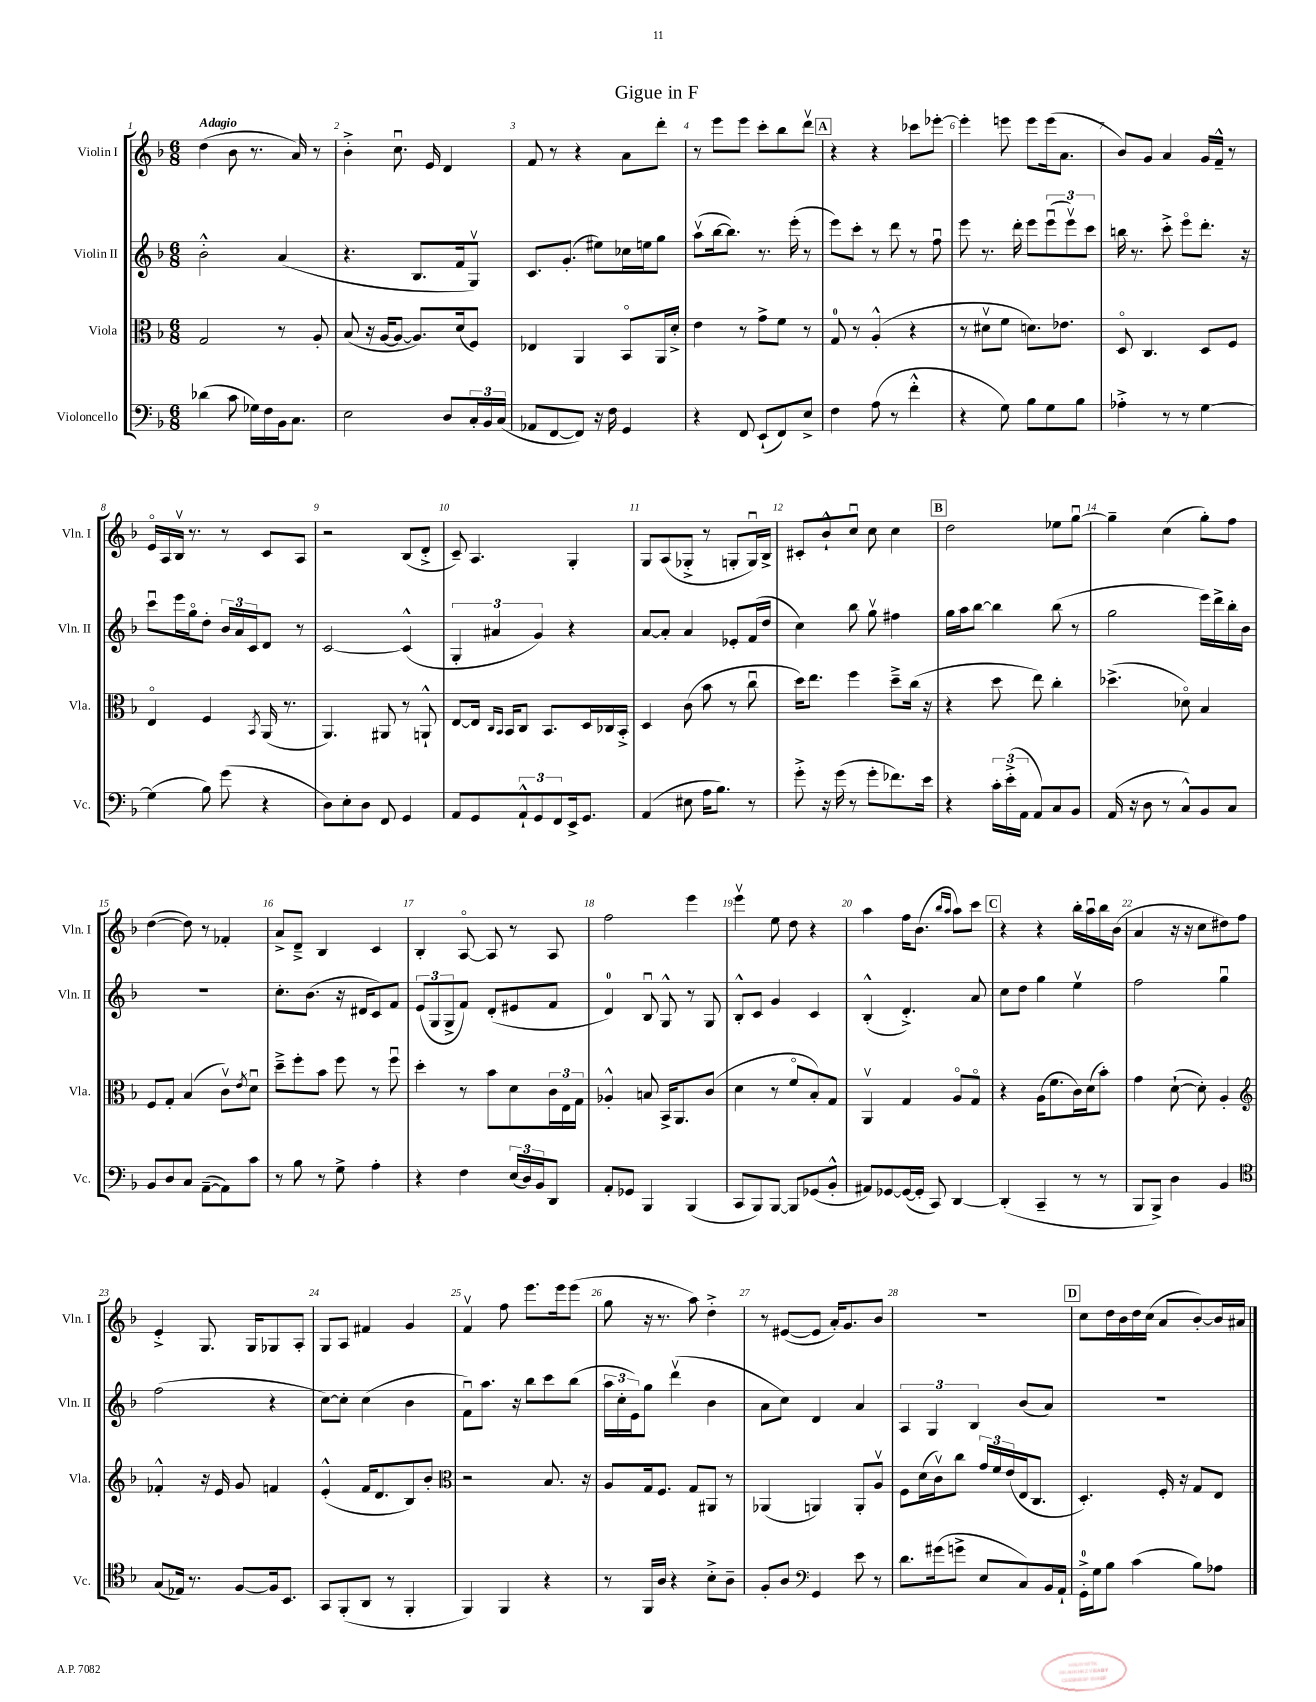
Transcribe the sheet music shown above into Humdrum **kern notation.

**kern	**kern	**kern	**kern
*staff4	*staff3	*staff2	*staff1
*clefF4	*clefC3	*clefG2	*clefG2
*k[b-]	*k[b-]	*k[b-]	*k[b-]
*M6/8	*M6/8	*M6/8	*M6/8
(4d-	2G	2b-'^^	(4dd
8c	.	.	8b-
16G-)	.	.	8.r
16F	.	.	.
16BB-	8r	(4a	.
8.C	.	.	16a)
.	8A'	.	8r
=	=	=	=
2E	(8B-	4.r	4b-'^
.	16r	.	.
.	[16A	.	.
.	8A_	.	8.ccu
.	8.A])	8.B-	.
.	.	.	16e
8D	.	.	4d
.	(16d	16f	.
24C'	8F)	8Gv)	.
24BB-	.	.	.
(24C	.	.	.
=	=	=	=
8AA-	4E-	8.c	8f
[8FF	.	.	8r
.	.	(8.g'	.
8FF])	4AA	.	4r
16r	.	8ee#)	.
16F	.	.	.
4GG	8BB-o	16cc-	8a
.	.	16ee	.
.	16AA	8gg	8ddd'
.	16d'^	.	.
=	=	=	=
4r	4e	(8aav	8r
.	.	[16bb-	8eee
.	.	8.bb-])	.
8FF	8r	.	8eee
(8EE`	8g^	8.r	8ccc'
8FF)	8f	.	8bb-
.	.	(16eee'	.
8E^	8r	8r	8dddv
=	=	=	=
4F	8G	8eee)	4r
.	8r	8ccc'	.
(8A	(4A'^^	8r	4r
8r	.	8ddd	.
4f'^^	4r	8r	8ccc-
.	.	8ffu	[8eee-'
=	=	=	=
4r	8r	8eee	4eee-']
.	8d#v	8.r	.
8G)	8f	.	8eee
.	.	16ddd'	.
8B-	8.d)	8eee	8eee
8G	.	(12eeeu	(16eee
.	8.e-	.	8.a
.	.	12eeev)	.
8B-	.	.	.
.	.	12ccc	.
=	=	=	=
4A-'^	8Do	16bb	8b-)
.	.	8.r	.
.	4.C	.	8g
8r	.	8ccc'^	4a
8r	.	8eeeo	.
[4G	8D	8.ddd'	16g
.	.	.	16f~^^
.	8F	.	8r
.	.	16r	.
=	=	=	=
(4G]	4Eo	8cccu	16eo
.	.	.	16A
.	.	16eee	16B-v
.	.	16ggo	8.r
8B-)	4F	8dd'	.
(8g	.	24b-	8r
.	.	24a	.
.	.	24c	.
.	8qBB-	.	.
4r	(16AA	8d	8c
.	8.r	.	.
.	.	8r	8A
=	=	=	=
8D)	4.AA)	[2c	2r
8E'	.	.	.
8D	.	.	.
8FF	8AA#	.	.
4GG	8r	(4c^^]	(8B-
.	8AA`^^	.	8d'^
=	=	=	=
8AA	[8E	6G'	8c~)
8GG	16E]	.	4.A
.	.	6a#	.
.	16qqC	.	.
.	16qqBB-	.	.
.	16BB-	.	.
12AA`^^	8C	.	.
12GG	.	6g)	.
.	8.BB-	.	.
12FF	.	.	.
16EE^	.	4r	4G'
8.GG	16D	.	.
.	16C-	.	.
.	16BB-'^	.	.
=	=	=	=
(4AA	4D	[8a	8G
.	.	8a']	(8A
8E#	(8c	4a	8G-'^
16A	8b-	.	8r
8.B-)	.	.	.
.	8r	8e-'	8G'
8r	8ccu	(16f	16Gu)
.	.	16dd	16B-^
=	=	=	=
8g'^	16dd)	4cc)	8c#'
.	8.ee	.	.
16r	.	.	8b-`^^
(16g	.	.	.
8r	4ff	8bb-	8ccu
8g'	.	8ggv	8cc
8.f-)	8dd~^	4ff#	4cc
.	(16cc	.	.
16e	16r	.	.
=	=	=	=
4r	4r	16gg	2dd
.	.	16aa	.
.	.	[8bb-	.
24c'	8dd	4bb-]	.
(24e'^	.	.	.
24AA	.	.	.
8AA)	8ee)	.	.
8C	4cc'	(8bb-	8ee-
8BB-	.	8r	[8ggu
=	=	=	=
(16AA	(4.dd-^	2gg	4gg~]
16r	.	.	.
8D	.	.	.
8r	.	.	(4cc
8C^^)	8d-o)	.	.
8BB-	4B-	16eee)	8gg')
.	.	16ddd^	.
8C	.	16bb-'	8ff
.	.	16b-	.
=	=	=	=
8BB-	8F	2.r	([4dd
8D	8G'	.	.
8C	(4B-	.	8dd])
([8AA~	.	.	8r
8AA])	8cv)	.	4f-'
.	8qe	.	.
8c	8du	.	.
=	=	=	=
8r	8dd~^	8.cc'	8a^
8B-	8ff'	.	8d~^
.	.	(8.b-	.
8r	8b-	.	4B-
8G^	8ff	16r	.
.	.	16d#	.
4A'	8r	8c)	4c
.	8ffu	8f	.
=	=	=	=
4r	4dd'	(12e	4B-'
.	.	12G	.
.	.	12G^	.
4F	8r	8f)	[8Ao
.	8b-	(8d'	8A]
(24E	8d	8e#	8r
24D)	.	.	.
24BB-	.	.	.
8DD	24c	8f	8A
.	24E	.	.
.	24G	.	.
=	=	=	=
8AA'	4A-'^^	4d)	2ff
8GG-	.	.	.
4BBB-	8B	8B-u	.
.	16BB-^	8G^^	.
.	8.AA	.	.
(4BBB-	.	8r	4eee
.	(8c	8G	.
=	=	=	=
8CC	4d	8B-'^^	4eeev
8BBB-)	.	8c	.
[8BBB-	8r	4g	8ee
8BBB-]	8fo	.	8dd
(8GG-	8B-')	4c	4r
8BB-'^^	8G	.	.
=	=	=	=
8AA#)	4AAv	(4B-'^^	4aa
[8GG-	.	.	.
(16GG-_	4G	4.d'^)	16ff
16GG-']	.	.	(8.b-
8CC)	.	.	.
.	.	.	16qqbb-
.	.	.	16qqaa
[4DD	8Ao	.	8aa)
.	8Go	8a	8ccc
=	=	=	=
(4DD']	4r	8cc	4r
.	.	8dd	.
4CC~	(16A	4gg	4r
.	8.f	.	.
8r	16c)	4eev	16bb-'
.	(16d	.	16aau
8r	8b-')	.	16bb-
.	.	.	(16b-
=	=	=	=
8BBB-	4g	2ff	4a
8BBB-^)	.	.	.
4D	([8d`	.	16r
.	.	.	16r
.	8d'])	.	8cc
4BB-	4A'	4ggu	8dd#)
.	.	.	8ff
=	=	=	=
*clefC4	*clefG2	*	*
(8G	4f-'^^	(2ff	4e'^
16E-)	.	.	.
8.r	.	.	.
.	16r	.	8.G
.	16e	.	.
[8F	8g	.	.
.	.	.	16G
16F]	4f	4r	8G-
8.BB-	.	.	.
.	.	.	8A'
=	=	=	=
8GG	(4e'^^	[8cc)	8G
(8FF'	.	8cc']	8A
8AA	16f	(4cc	4f#
.	8.d	.	.
8r	.	.	.
4FF'	8B-)	4b-	4g
.	8b-'	.	.
=	=	=	=
*	*clefC3	*	*
4FF)	2r	8fu)	4fv
.	.	8.aa	.
4FF	.	.	8ff
.	.	16r	.
.	.	8bb-	8.eee
4r	8.B-	8ccc	.
.	.	.	16eee
.	.	(8bb-	(8eee
.	16r	.	.
=	=	=	=
8r	8A	24aa	8gg
.	.	24cc'	.
.	.	24e)	.
16FF	16G	8gg	16r
16A	8.F	.	8.r
4r	.	(4dddv	.
.	8G	.	8aa)
8B-'^	8AA#	4b-	4dd'^
8A~	8r	.	.
=	=	=	=
8F'	(4AA-	8a	8r
8A	.	8cc)	([8e#
*clefF4	*	*	*
4GG	4AA)	4d	8e#]
.	.	.	16a')
.	.	.	8.g
8e	8AA'	4a	.
8r	8Av	.	8b-
=	=	=	=
8.d	8F	6A	2.r
.	(16d	.	.
.	.	6G	.
(16g#	16cv)	.	.
8g^	8cc	.	.
.	.	6B-	.
8E	24g	.	.
.	24f	.	.
.	(24e	.	.
8C)	16E	(8b-	.
.	8.C	.	.
16BB-	.	8a)	.
16AA`	.	.	.
=	=	=	=
16GG'^	4.D')	2.r	8cc
16G	.	.	.
8B-	.	.	16dd
.	.	.	16b-
(4c	.	.	16dd
.	.	.	(16cc
.	16F'	.	8a
.	16r	.	.
8B-)	8G	.	[8b-')
8A-	8E	.	16b-]
.	.	.	16a#
==	==	==	==
*-	*-	*-	*-
